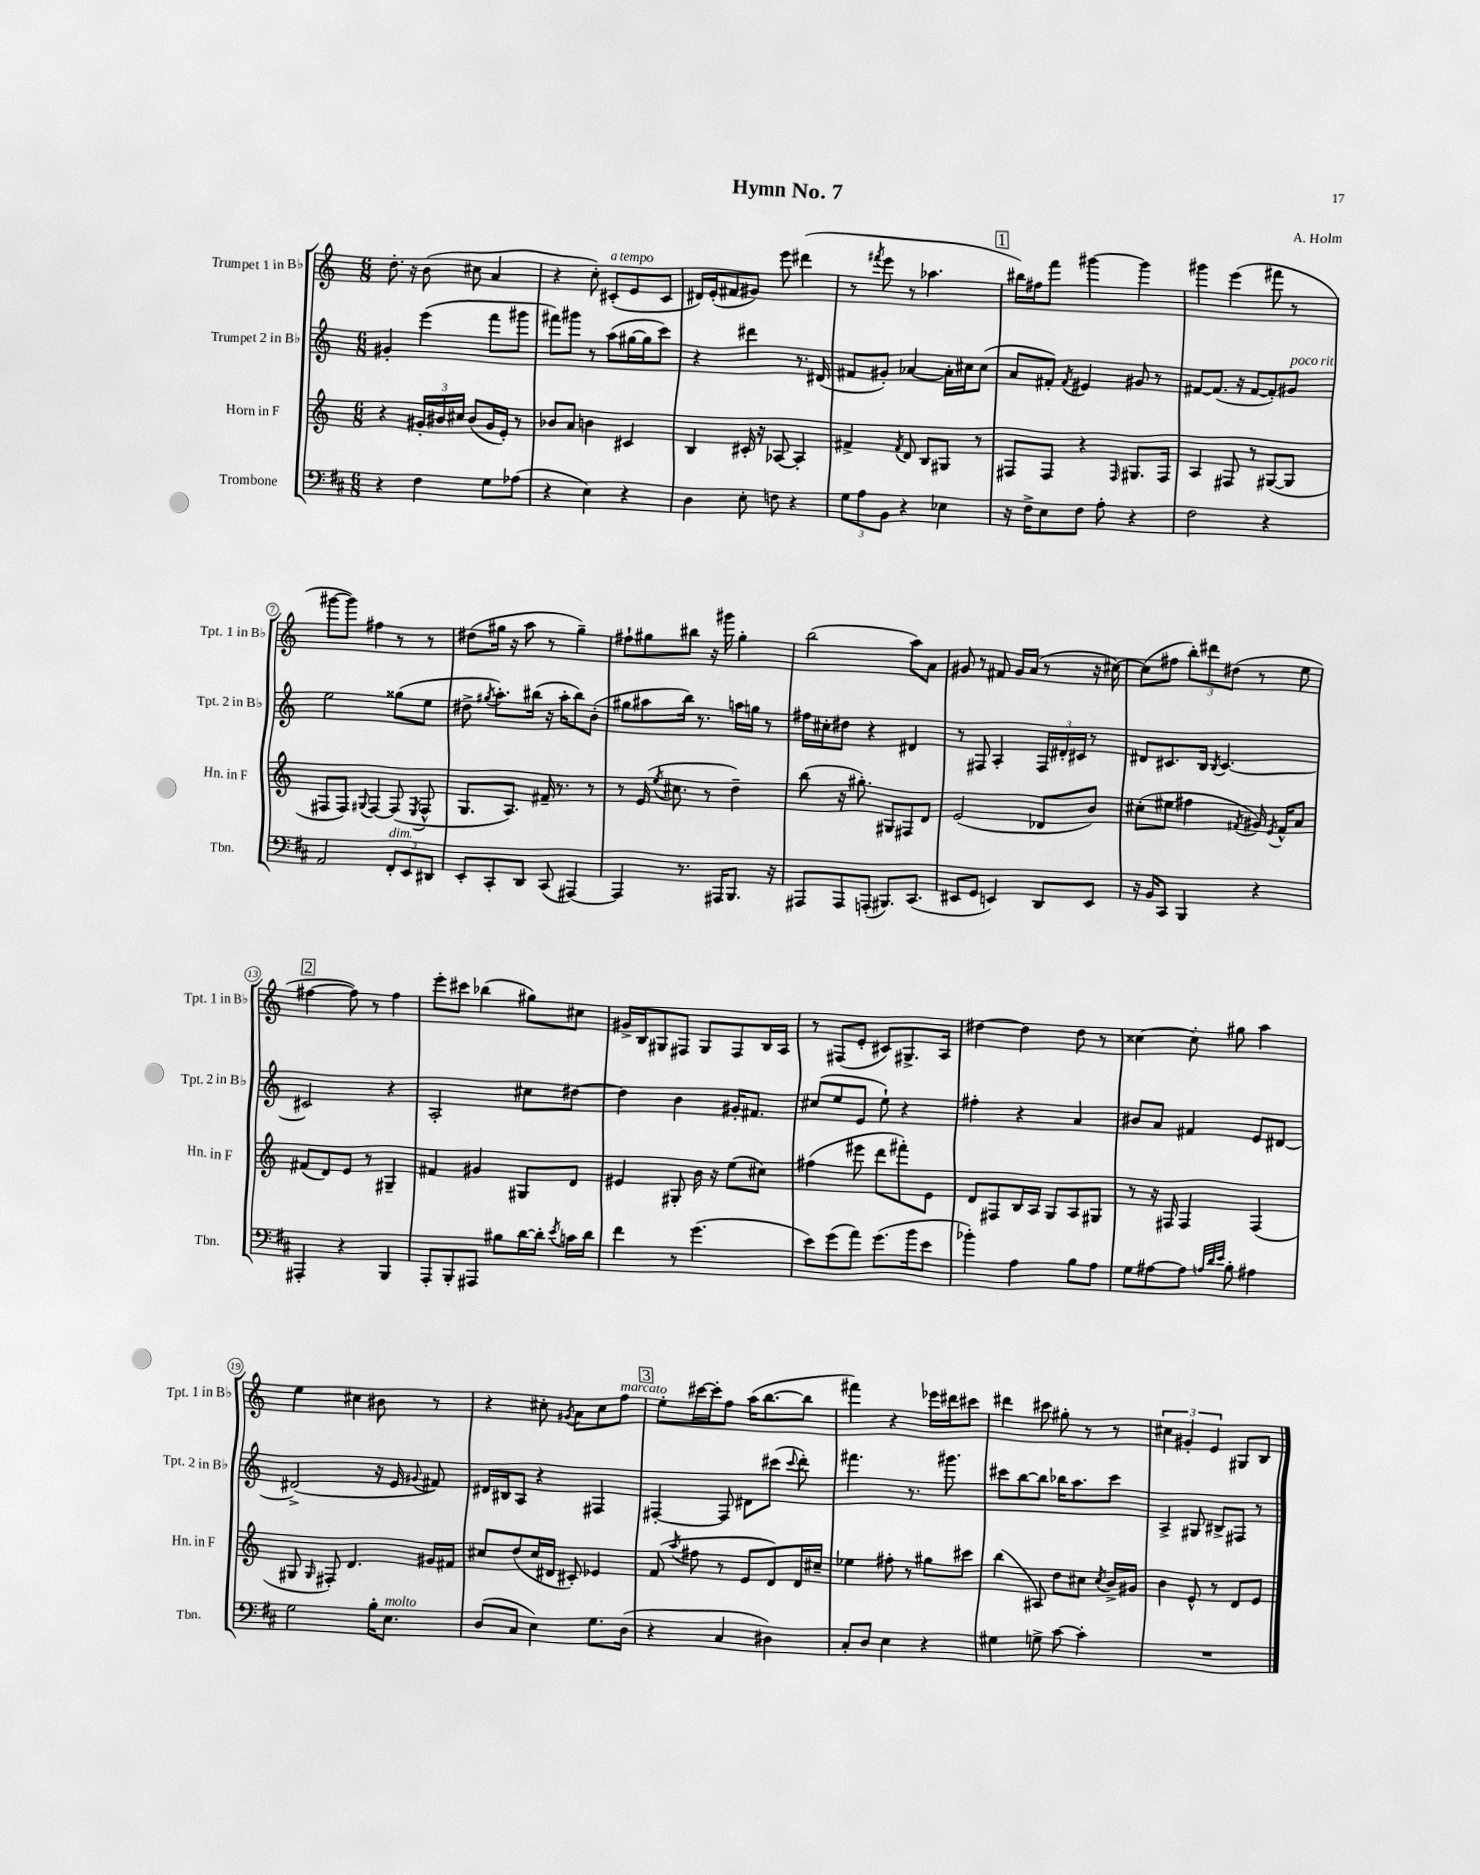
\header { title = "Hymn No. 7" composer = "A. Holm" }
<<
\new StaffGroup <<
\new Staff = "s0" \with { instrumentName = "Trumpet 1 in Bb" shortInstrumentName = "Tpt. 1 in Bb" } {
    \clef treble \key c \major \numericTimeSignature \time 6/8
    \autoBeamOff d''8.-. r16 b'8( cis''8 a'4 |
    r4 c''8-.) cis'8[-.^\markup { \italic "a tempo" }( e'8 cis'8] |
    dis'16[) e'16-.( fis'8 gis'8]) e'''8 dis'''4( |
    r8 \acciaccatura { fis'''8 } e'''8 r8 aes''4. |
    \mark \markup { \box "1" } bis''16[) fis''16 f'''8] gis'''4~ gis'''4 |
    gis'''4 e'''4( fis'''8 r8 |
    gis'''8[~ gis'''8]) fis''4 r8 r8 |
    dis''8[( gis''16] r16 a''8 r8 gis''4--) |
    fis''8[-! gis''8 bis''8] r16 gis'''16 gis''4-. |
    b''2( a''8[) a'8] |
    gis'8 r8 fis'8 gis'16[ a'16]( r8 r16 cis''16~) |
    cis''8[( fis''8] \tuplet 3/2 { b''8[-.) dis'''8 dis''8]( } r8 e''8 |
    \mark \markup { \box "2" } fis''4~ fis''8) r8 fis''4 |
    e'''8[-. cis'''8] bes''4( gis''8[) cis''8] |
    gis'16[-> b16 gis8 fis8] gis8[ fis8 b16 a16] |
    r8 fis8[( e'8]-. cis'8[) gis8.-> a16] |
    dis''4~ dis''4 dis''8 r8 |
    cisis''4~ cisis''8-. gis''8 a''4 |
    e''4 cis''4 bis'8 r8 |
    r4 cis''8-. \acciaccatura { gis'8 } a'8[ cis''8 f''8]^\markup { \italic "marcato" } |
    \mark \markup { \box "3" } e''8[-. cis'''16~ cis'''16-. f''8] a''16[( b''8.~ b''8] |
    fis'''4) r4 ees'''16[ dis'''16 cis'''8] |
    dis'''4 cis'''8 gis''8-. r8 r8 |
    \tuplet 3/2 { cis''4 gis'4-. e'4 } gis8[ b8] \bar "|." |
}
\new Staff = "s1" \with { instrumentName = "Trumpet 2 in Bb" shortInstrumentName = "Tpt. 2 in Bb" } {
    \clef treble \key c \major \numericTimeSignature \time 6/8
    \autoBeamOff gis'4-. e'''4( f'''8[ gis'''8] |
    fis'''8[) gis'''8] r8 a''8[( gis''16~ gis''16 c'''8]) |
    r4 dis'''4 r8. dis'16( |
    fis'8[ gis'8]-.) aes'4~ aes'16[-. cis''16 cis''8]( |
    \mark \markup { \box "1" } a'8[ fis'8]-.) \acciaccatura { fis'8 } eis'4 gis'8 r8 |
    fis'8[~ fis'8.]( r16 fis'8[~ fis'8-.) gis'8]^\markup { \italic "poco rit." } |
    e''2 gisis''8[( e''8] |
    dis''8-> \acciaccatura { gis''8 } a''8.[-.) bis''16]( r16 a''16[-. bis''8) b'8]-.( |
    gis''8[ ais''8 b''16]) r8. a''16[ g''16] r8 |
    fis''16[ cis''16-. dis''8] r4 dis'4 |
    r8 fis8 a4-. \tuplet 3/2 { fis16[ dis'16-. cis'16] } r8 |
    dis'8[ cis'8. b16] \acciaccatura { b8 } cis'4.~ |
    \mark \markup { \box "2" } cis'2 r4 |
    a2-. cis''8[ dis''8]~ |
    dis''4 b'4 gis'16[-. fis'8.] |
    cis''8[( e''8 e'8] e''8-!) r4 |
    fis''4-. r4 a'4 |
    bis'8[ a'8] fis'4 e'8[ dis'8]~ |
    dis'2->( r16 e'16 \appoggiatura { gis'8 } fis'8) |
    dis'16[ bis16 a8] r4 fis4 |
    \mark \markup { \box "3" } fis4~-. fis8 dis'8[ cis'''8]( \appoggiatura { cis'''8 } d'''8-.) |
    fis'''4. r8. gis'''8. |
    cis'''8[ b''8~ b''8] bes''16[ a''8. cis'''8] |
    a4-> gis8 bis8[-> fis8] r8 \bar "|." |
}
\new Staff = "s2" \with { instrumentName = "Horn in F" shortInstrumentName = "Hn. in F" } {
    \clef treble \key c \major \numericTimeSignature \time 6/8
    \autoBeamOff r4 \tuplet 3/2 { gis'16[-. bis'16 cis''16] } bis'8[( gis'16 e'16]-.) r8 |
    bes'8[ a'8] b'4 cis'4 |
    b4 cis'16-. r16 aes8~ aes4-. |
    fis'4-> \acciaccatura { fis'8 } d'8 b8[ gis8] r8 |
    \mark \markup { \box "1" } fis8[ fis8] r4 \grace { fis16 } gis8.[ fis16] |
    a4 fis8 r8 gis8[~( gis8] |
    fis8[ fis8]) \appoggiatura { gis8 } fis4~ fis8( \acciaccatura { e8 } fis8-^ |
    g8.[ a8.]) fis'16-- r8. r8 |
    r8 e'16( \acciaccatura { e''8 } cis''8. r8 d''4--) |
    b''8( r16 gis''8.-.) gis8[ fis8 d'8] |
    e'2( des'8[ b'8]) |
    cis''8[-.( eis''8] fis''4 \acciaccatura { fis'8 } gis'16) \acciaccatura { e'8 } fis'16[-^ a'8] |
    \mark \markup { \box "2" } fis'8[( d'8) e'8] r8 gis4-- |
    fis'4 gis'4 gis8[ d'8] |
    eis'4 gis8-. b'16 r16 e''8[( cis''8]) |
    fis''4( eis'''8 d'''8[ fis'''8-.) e'8] |
    d'8[ fis8 b16 a16] g8[ a8 gis8] |
    r8 r16 fis16 fis4 fis4( |
    gis8 \grace { gis16 } fis8-.) d'4. gis'16[ fis'16] |
    cis''8[ d''8( cis''16 dis'16] cis'8-.) ees'4 |
    \mark \markup { \box "3" } f'8( \acciaccatura { a''8 } fis''8 r8 e'8[ d'8) d'16 cis''16]-- |
    ees''4 fis''8-. r8 gis''8[ cis'''8] |
    b''4( ais8) d''8[ cis''8] \acciaccatura { cis''8 } b'16[-> gis'16] |
    b'4 e'8-^ r8 d'8[ e'8] \bar "|." |
}
\new Staff = "s3" \with { instrumentName = "Trombone" shortInstrumentName = "Tbn." } {
    \clef bass \key d \major \numericTimeSignature \time 6/8
    \autoBeamOff r4 fis4 g8[ aes8]( |
    r4 e4) r4 |
    d4 e8-. f8 r4 |
    \tuplet 3/2 { g8[ a8 b,8] } r4 ees4 |
    \mark \markup { \box "1" } r16 fis16[-> e8 fis8] a8-. r4 |
    fis2 r4 |
    a,2 \tuplet 3/2 { fis,8[-.^\markup { \italic "dim." } e,8 dis,8] } |
    e,8[-. cis,8-. d,8] cis,8( ais,,4~) |
    ais,,4 r8. ais,,16[ b,,8.] r16 |
    ais,,8[ ais,,8 a,,8]-.( bis,,8.[) cis,8.]( |
    eis,8[ g,8] e,4) d,8[ e,8] |
    r16 b,16[ cis,8] b,,4 r4 |
    \mark \markup { \box "2" } ais,,4-. r4 b,,4 |
    a,,8[-. b,,8-. ais,,8] bis8[ d'16~ d'16]-. \acciaccatura { e'8 } c'16[ d'16] |
    fis'4 r8 g'4.( |
    e'8[) g'8( a'8]) g'8.[( b'16 e'8] |
    bes'4-.) a4 b8[ a8] |
    g8[ ais8~ ais8] \grace { a32[ d'32 e'32] } b8-. ais4 |
    g2 b16[-. e8.]^\markup { \italic "molto" } |
    d8[( cis8] e4) g8.[ d16]( |
    \mark \markup { \box "3" } r4 cis4 dis4) |
    cis8[-. d8] e4 r4 |
    gis4 g8-> cis'8~ cis'4-. |
    R2. \bar "|." |
}
>>
>>
\layout { \context { \Score \override BarNumber.stencil = #(make-stencil-circler 0.1 0.3 ly:text-interface::print) } }
